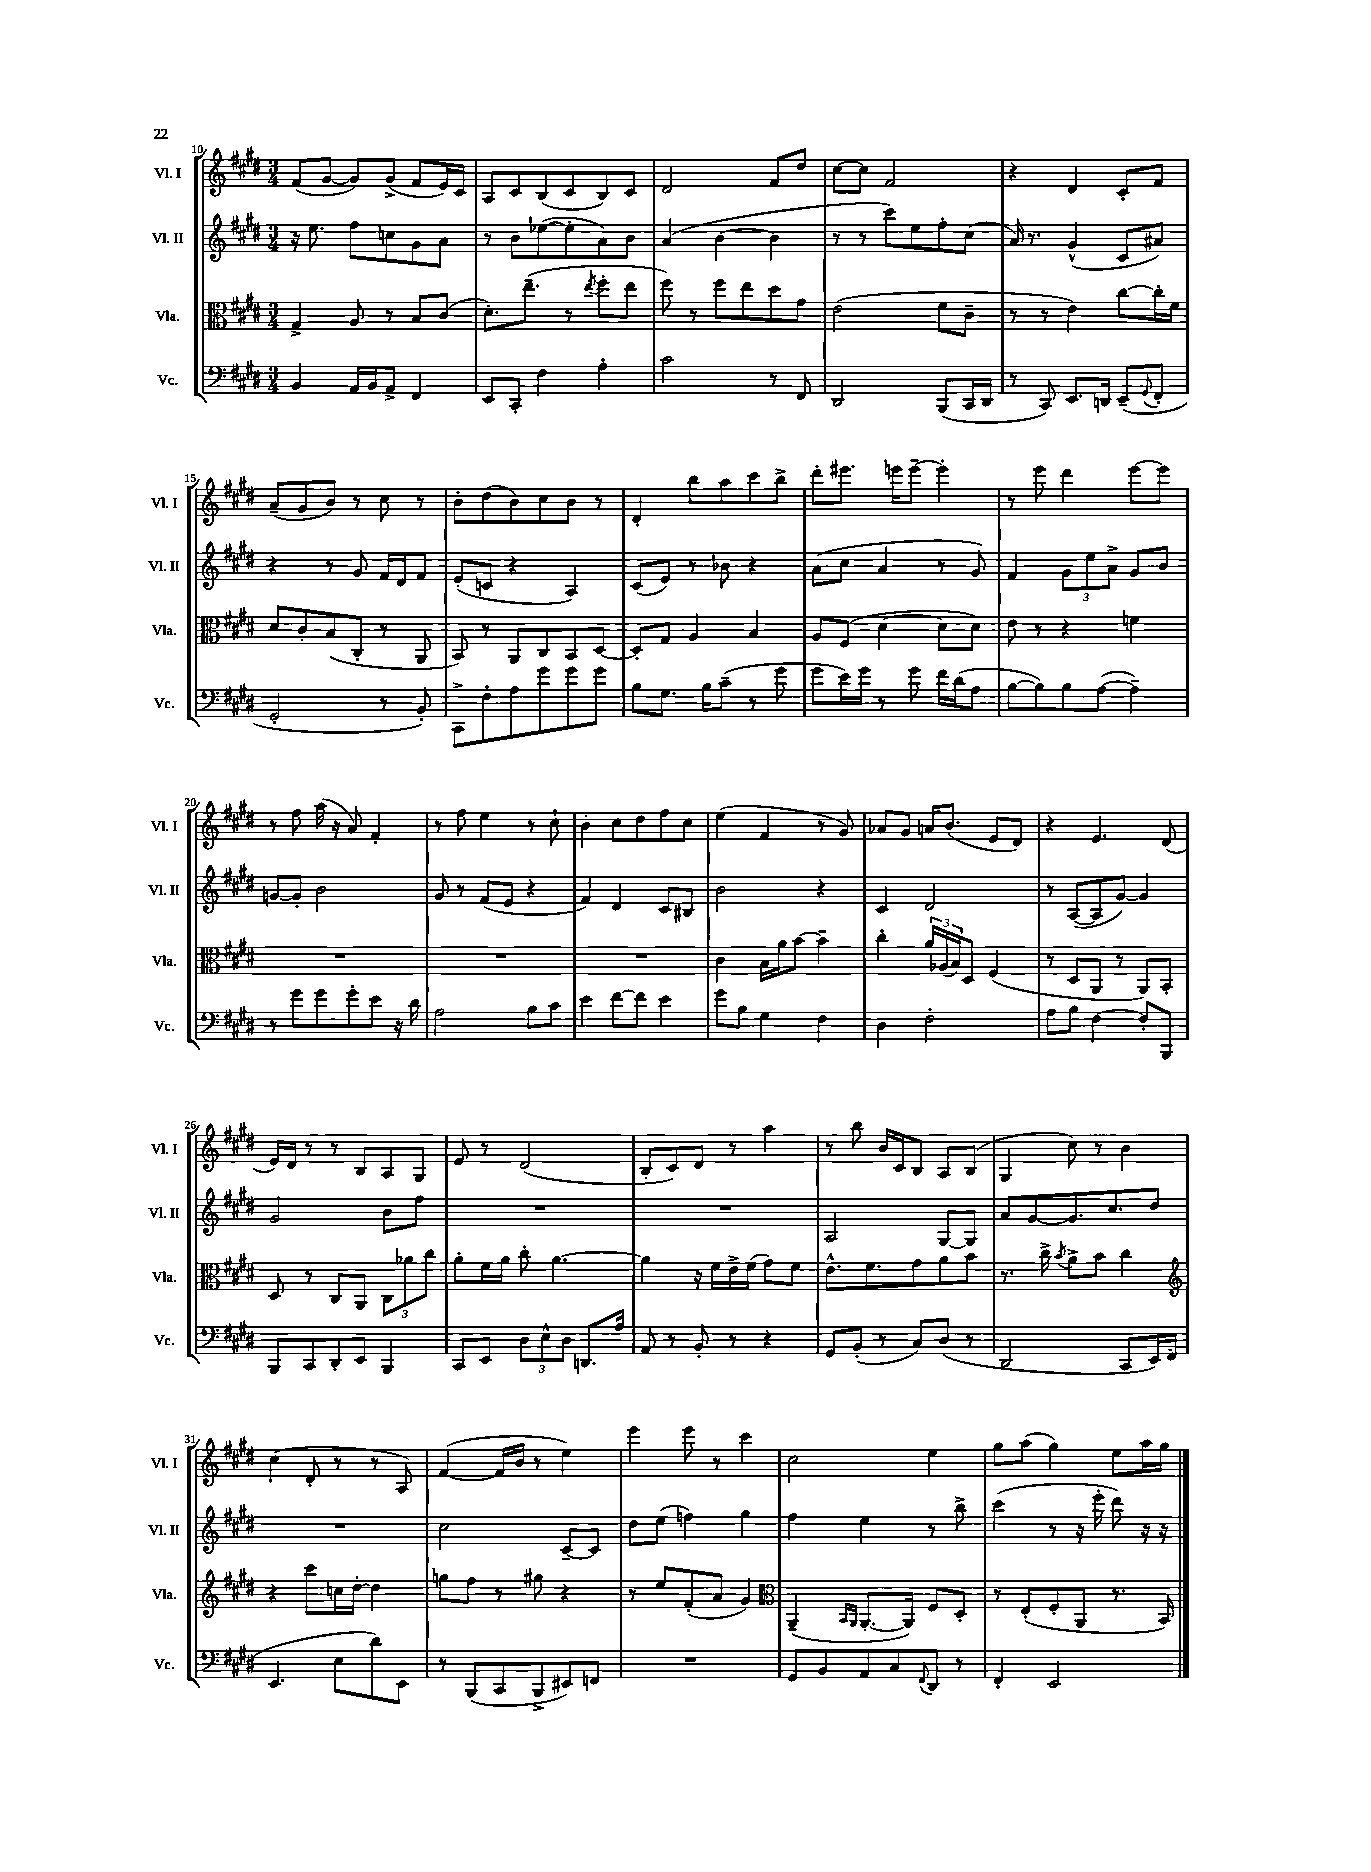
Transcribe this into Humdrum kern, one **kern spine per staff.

**kern	**kern	**kern	**kern
*part4	*part3	*part2	*part1
*staff4	*staff3	*staff2	*staff1
*I"Vc.	*I"Vla.	*I"Vl. II	*I"Vl. I
*I'Vc.	*I'Vla.	*I'Vl. II	*I'Vl. I
*clefF4	*clefC3	*clefG2	*clefG2
*k[f#c#g#d#]	*k[f#c#g#d#]	*k[f#c#g#d#]	*k[f#c#g#d#]
*M3/4	*M3/4	*M3/4	*M3/4
=10	=10	=10	=10
4BB/	4G#^/	16r	(8f#/L
.	.	8.ee\	.
.	.	.	[8g#/J
16AA/LL	8A/	8ff#\L	8g#/L])
16BB/J	.	.	.
8AA^/J	8r	8ccn\	(8g#^/J
4FF#/	8B/L	8g#\	8f#/L
.	(8c#/J	8a\J	16e/L)
.	.	.	16c#/JJ
=11	=11	=11	=11
8EE/L	8.d#'\L)	8r	8A/L
8CC#'/J	.	8b\L	8c#/
.	(8.ee~\J	.	.
4F#\	.	([8ee-X\	(8B/
.	8r	8ee-'\]	8c#/
.	8qee/	.	.
4A'\	8ff#'\L	8a\)	8B/)
.	8ee\J	8b\J	8c#/J
=12	=12	=12	=12
2c#\	8ff#\)	(4a/	2d#/
.	8r	.	.
.	8ff#\L	[4b\	.
.	8ee\	.	.
8r	8dd#\	4b\]	8f#/L
8FF#/	8g#\J	.	8dd#/J
=13	=13	=13	=13
2DD#/	(2e\	8r	[8cc#\L
.	.	8r	8cc#\J]
.	.	8ccc#\L)	2f#/
.	.	8ee\	.
(8BBB/L	8f#\L	8ff#'\	.
16CC#/L	8c#~\J	(8cc#\J	.
16DD#/JJ	.	.	.
=14	=14	=14	=14
8r	8r	16a/)	4r
.	.	8.r	.
8CC#/)	8r	.	.
8.EE/L	4e\)	(4g#^^/	4d#/
16DDn/Jk	.	.	.
(8EE~/L	[8cc#\L	8c#/L	8c#'/L
8qqGG#/	.	.	.
8FF#'/J	16cc#'\L]	8a#X/J)	8f#/J
.	16f#\JJ	.	.
!!LO:LB:g=z
=15	=15	=15	=15
2GG#'/	8d#/L	4r	(8a~/L
.	8c#'/	.	8g#/
.	(8B/	8r	8b/J)
.	8C#'/J	8g#/	8r
8r	8r	16f#/LL	8cc#\
.	.	16d#/J	.
8BB'/)	8AA/	8f#/J	8r
=16	=16	=16	=16
8CC#^\L	8BB/)	(8e'/L	8b'\L
8F#'\	8r	8cn/J	(8dd#\
8A\	8AA/L	4r	8b\)
8g#\	8C#/	.	8cc#\
8g#\	8BB/	4A/)	8b\J
8g#\J	[8D#/J	.	8r
=17	=17	=17	=17
8B\L	8D#'/L]	(8c#/L	4d#'/
8.G#\J	8G#/J	8e/J)	.
.	4A/	8r	8bb\L
16B\KL	.	.	.
(8c#~\J	.	8b-X\	8aa\
8r	4B/	4r	8ccc#\
8g#\	.	.	8bb^\J
=18	=18	=18	=18
8g#\L	8A/L	(8a\L	8ddd#'\L
16e\L)	(8F#/J	8cc#\J	8.eee#X\J
16g#\JJ	.	.	.
8r	[4d#\	4a/	.
.	.	.	16eeen\KL
8g#\	.	.	[8eee~\J
16f#\LL	8d#\L]	8r	4eee'\]
(16d#\J	.	.	.
8A\J	8d#\J)	8g#/)	.
=19	=19	=19	=19
[8B\L	8e\	4f#/	8r
8B\])	8r	.	8eee\
8B\	4r	12g#\L	4ddd#\
.	.	12ee\	.
([8A\J	.	.	.
.	.	12a^\J	.
4A~\])	4fn\	8g#/L	[8eee\L
.	.	8b/J	8eee\J]
!!LO:LB:g=z
=20	=20	=20	=20
8r	2.r	[8gn/L	8r
8g#\L	.	8g'/J]	8ff#\
8g#\	.	2b\	(16aa\
.	.	.	16r
8g#'\	.	.	8a/)
8e\J	.	.	4f#'/
16r	.	.	.
16d#\	.	.	.
=21	=21	=21	=21
2A\	2.r	8g#/	8r
.	.	8r	8ff#\
.	.	(8f#/L	4ee\
.	.	8e/J	.
8B\L	.	4r	8r
8c#\J	.	.	8cc#`\
=22	=22	=22	=22
4e\	2.r	4f#/)	4b'\
[8f#\L	.	4d#/	8cc#\L
8f#\J]	.	.	8dd#\
4e\	.	8c#/L	8ff#\
.	.	8B#X/J	8cc#\J
=23	=23	=23	=23
8g#\L	4c#\	2b\	(4ee\
8B\J	.	.	.
4G#\	16B\LL	.	4f#/
.	16a\J	.	.
.	[8b\J	.	.
4F#\	4b~\]	4r	8r
.	.	.	8g#/)
=24	=24	=24	=24
4D#\	4cc#'\	4c#/	8a-X/L
.	.	.	8g#/J
2F#'\	24a/LL	2d#/	16an/KL
.	(24A-X/	.	.
.	.	.	(8.b/J
.	24B/J)	.	.
.	8D#/J	.	.
.	(4F#/	.	8e/L
.	.	.	8d#/J)
=25	=25	=25	=25
8A\L	8r	8r	4r
8B\J	8D#/L	([8A/L	.
[4F#\	8AA/J	8A/]	4.e/
.	8r	[8g#/J)	.
8F#'/L]	8AA/L)	4g#/]	.
8BBB/J	8BB'/J	.	(8d#/
!!LO:LB:g=z
=26	=26	=26	=26
8BBB/L	8D#/	2g#/	16e/LL)
.	.	.	16d#/JJ
8CC#/	8r	.	8r
8DD#'/	8C#/L	.	8r
8EE/J	8AA/J	.	8B/L
4BBB/	12C#\L	8b\L	8A/
.	12a-X\	.	.
.	.	8ff#\J	8G#/J
.	12cc#\J	.	.
=27	=27	=27	=27
8CC#/L	8a'\L	2.r	8e/
8EE/J	16f#\L	.	8r
.	16a\JJ	.	.
12D#\L	8cc#'\	.	(2d#/
12E^^\	.	.	.
.	[4.a\	.	.
12D#\J	.	.	.
8.DDn/L	.	.	.
16A/Jk	.	.	.
=28	=28	=28	=28
8AA/	4a\]	2.r	8B'/L
8r	.	.	8c#/)
8BB'/	16r	.	8d#/J
.	16f#\LL	.	.
8r	16e^\	.	8r
.	(16f#\JJ	.	.
4r	8g#\L)	.	4aa\
.	8f#\J	.	.
=29	=29	=29	=29
8GG#/L	8.e^^\L	2A/	8r
(8BB'/J	.	.	8bb\
.	8.f#\	.	.
8r	.	.	16b/LL
.	.	.	16c#/J
8C#/L)	8g#\	.	8B/J
(8D#/J	8a\	[8G#/L	8A/L
8r	8b\J	8G#/J]	(8B/J
=30	=30	=30	=30
2DD#/	8.r	8a/L	4G#/
.	.	[8g#/	.
.	16cc#^\	.	.
.	8qb/	.	.
.	8a^\L	8.g#/]	8cc#\)
.	8b\J	.	8r
.	.	8.cc#/	.
8CC#/L	4cc#\	.	4b\
16EE/L)	.	8dd#/J	.
(16FF#/JJ	.	.	.
!!LO:LB:g=z
=31	=31	=31	=31
*	*clefG2	*	*
4.EE/	4r	2.r	(4cc#\
.	8ccc#\L	.	8d#'/
8E\L	16ccn\L	.	8r
.	[16dd#'\JJ	.	.
8d#\)	4dd#\]	.	8r
8EE\J	.	.	8A/)
=32	=32	=32	=32
8r	8ggn\L	2cc#\	([4f#/
(8BBB/L	8ff#\J	.	.
8CC#/	8r	.	16f#/LL]
.	.	.	16b/JJ
8BBB^/	8gg#X\	.	8r
8EE#X/)	4r	[8c#~/L	4ee\)
8FFn/J	.	8c#/J]	.
=33	=33	=33	=33
2.r	8r	8dd#\L	4eee\
.	8ee/L	(8ee\J	.
.	(8f#'/	4ffn\)	8eee\
.	8a/J	.	8r
.	4g#/)	4gg#\	4ccc#\
=34	=34	=34	=34
*	*clefC3	*	*
8GG#/L	(4AA~/	4ff#\	2cc#\
8BB/	.	.	.
.	16qqBB/LL	.	.
.	16qqAA/JJ	.	.
8AA/	[8.AA'/L	4ee\	.
8C#/	.	.	.
.	16AA/Jk])	.	.
8qqFF#/	.	.	.
8DD#/J	8F#/L	8r	4ee\
8r	8D#'/J	8bb^\	.
=35	=35	=35	=35
4FF#'/	8r	(4ccc#\	8gg#\L
.	(8E'/L	.	(8aa\J
2EE/	8F#'/	8r	4gg#\)
.	8AA/J	16r	.
.	.	16eee'\	.
.	8.r	8ddd#\)	8ee\L
.	.	16r	16aa\L
.	16BB/)	16r	16gg#\JJ
==	==	==	==
*-	*-	*-	*-
